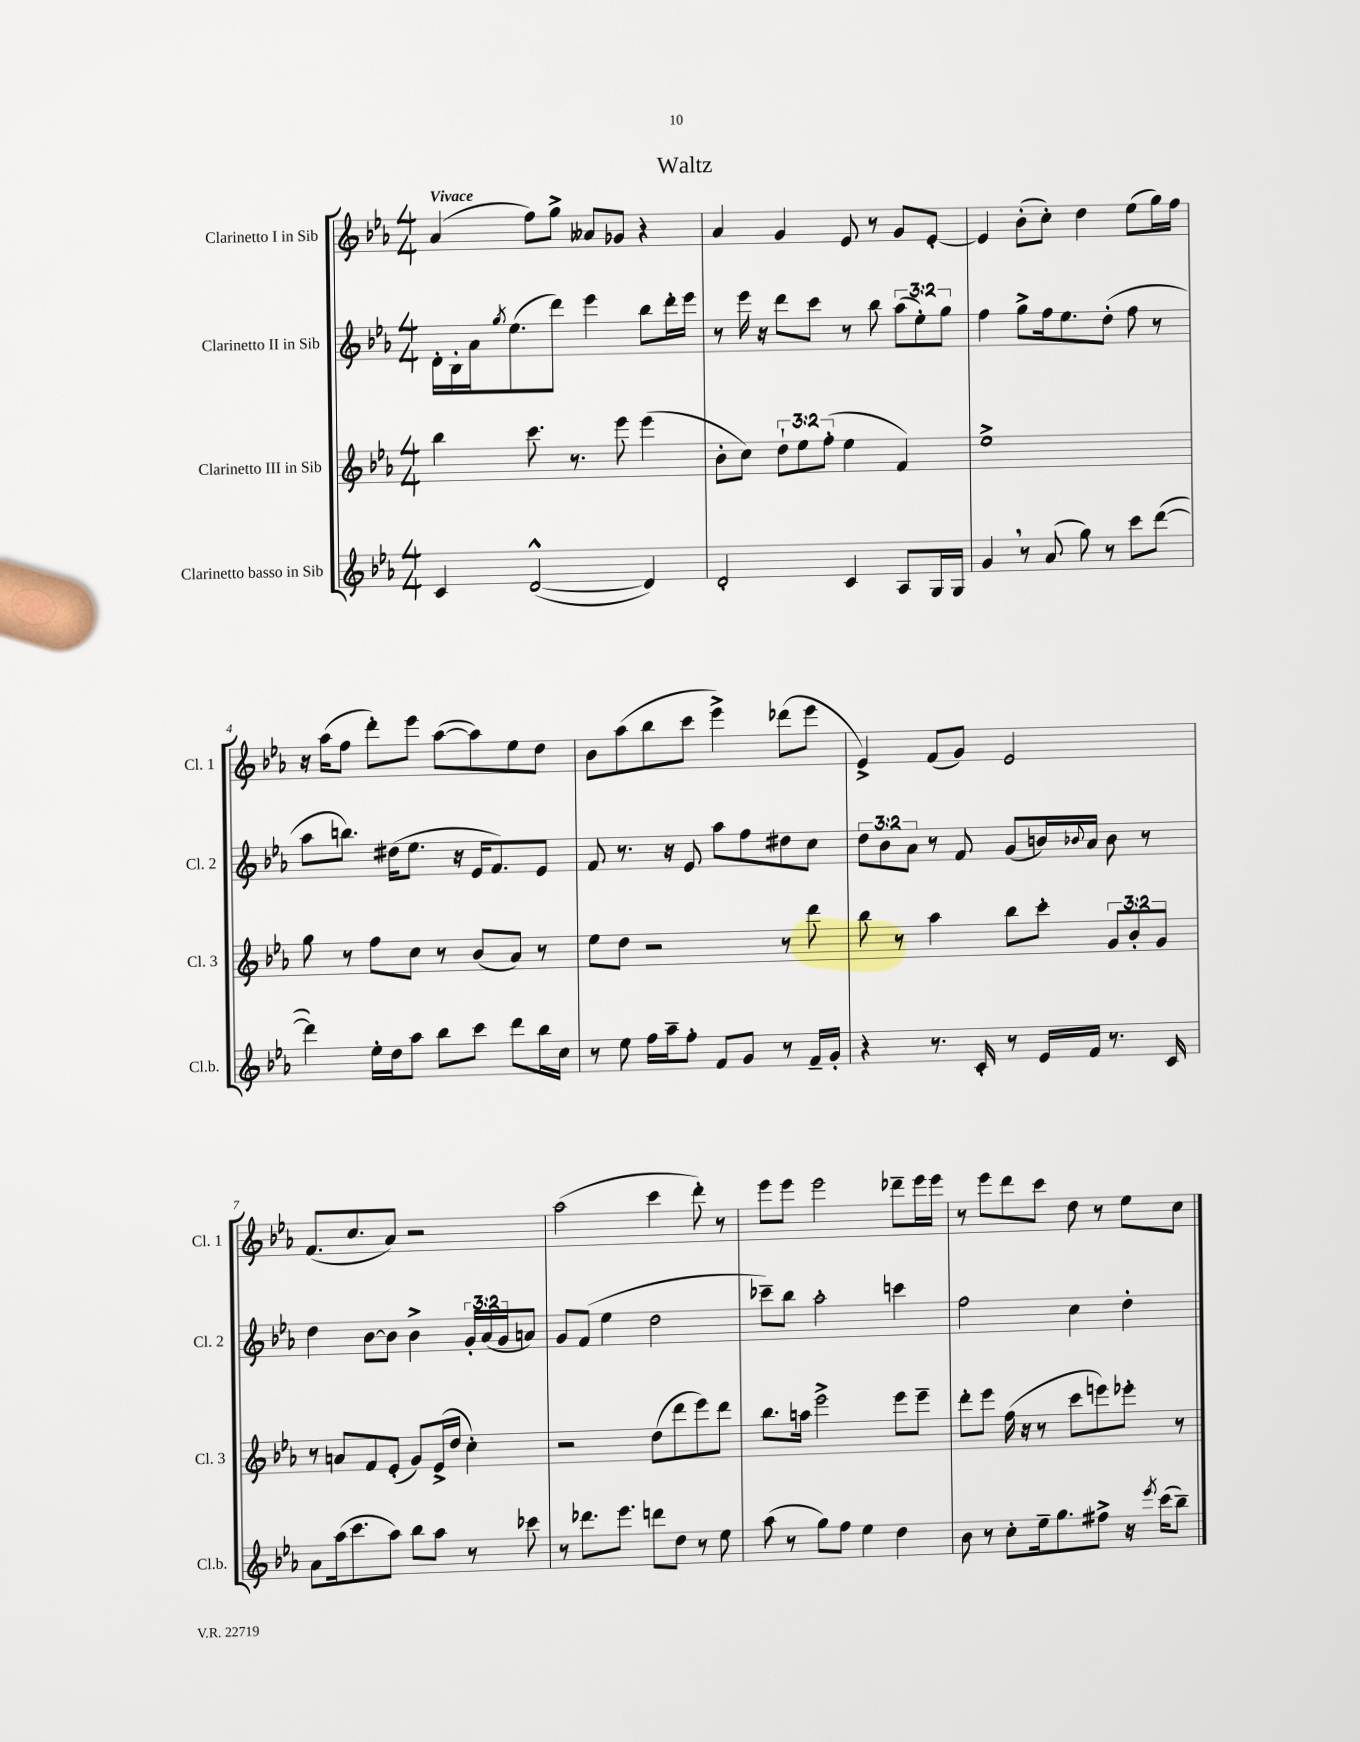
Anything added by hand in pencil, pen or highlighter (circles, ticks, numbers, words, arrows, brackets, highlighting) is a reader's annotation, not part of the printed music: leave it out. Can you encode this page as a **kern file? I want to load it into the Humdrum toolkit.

**kern	**kern	**kern	**kern
*part4	*part3	*part2	*part1
*staff4	*staff3	*staff2	*staff1
*I"Clarinetto basso in Sib	*I"Clarinetto III in Sib	*I"Clarinetto II in Sib	*I"Clarinetto I in Sib
*I'Cl.b.	*I'Cl. 3	*I'Cl. 2	*I'Cl. 1
*clefG2	*clefG2	*clefG2	*clefG2
*k[b-e-a-]	*k[b-e-a-]	*k[b-e-a-]	*k[b-e-a-]
*M4/4	*M4/4	*M4/4	*M4/4
=1	=1	=1	=1
!	!	!	!LO:TX:a:B:t=Vivace
4c/	4bb-\	16d'\LL	(4a-/
.	.	16B-'\	.
.	.	16a-\J	.
.	.	8qgg/	.
.	.	(8.ee-\	.
([2d^^/	8.ccc\	.	8ff\L)
.	.	8ddd\J)	8gg^\J
.	8.r	.	.
.	.	4eee-\	8a--X/L
.	8eee-\	.	8g-X/J
4d/])	(4eee-\	8bb-\L	4r
.	.	16ddd'\L	.
.	.	16eee-\JJ	.
=2	=2	=2	=2
2d'/	8b-'\L	8r	4a-/
.	8cc\J)	16eee-\	.
.	.	16r	.
.	12dd`\L	8ddd\L	4g/
.	12ee-\	.	.
.	.	8ccc\J	.
.	(12ff'\J	.	.
4c/	4ee-\	8r	8e-/
.	.	8bb-\	8r
8A-/L	4f/)	(12aa-\L	8g/L
.	.	12ee-'\)	.
16G/L	.	.	[8e-'/J
.	.	12gg\J	.
16G/JJ	.	.	.
=3	=3	=3	=3
4g,/	1ee-^	4ff\	4e-/]
8r	.	8gg^\L	(8b-'\L
(8a-/	.	16ff\k	8cc'\J)
.	.	8.ee-\	.
8gg\)	.	.	4dd\
8r	.	(8dd'\J	.
8ccc\L	.	8ff\	(8ee-\L
([8ddd\J	.	8r	16gg\L)
.	.	.	16ff\JJ
!!LO:LB:g=z
=4	=4	=4	=4
4ddd\])	8gg\	8aa-\L	16r
.	.	.	(16aa-\KL
.	8r	8.bbn\J)	8ff\J
16ee-'\LL	8ff\L	.	8ddd'\L)
16dd\J	.	(16dd#X\KL	.
8aa-\J	8cc\J	8.ee-\J	8eee-\J
8bb-\L	8r	.	([8aa-\L
.	.	16r	.
8ccc\J	(8b-/L	16e-/KL	8aa-\])
.	.	8.f/)	.
8ddd\L	8a-/J)	.	8ee-\
16bb-\L	8r	8e-/J	8dd\J
16cc\JJ	.	.	.
=5	=5	=5	=5
8r	8ee-\L	8f/	8b-\L
8ee-\	8dd\J	8.r	(8aa-\
16ff\LL	2r	.	8bb-\
16aa-~\J	.	16r	.
8ff'\J	.	8e-/	8ccc\J
8f/L	.	8aa-\L	4eee-^\)
8g/J	.	8ff\	.
8r	8r	8dd#X\	(8ddd-X\L
16f~/LL	8ddd\	8cc\J	8eee-\J
16g'/JJ	.	.	.
=6	=6	=6	=6
4r	8bb-\	12dd\L	4e-^/)
.	.	12b-\	.
.	8r	.	.
.	.	12a-\J	.
8.r	4aa-\	8r	(8f/L
.	.	8f/	8g/J)
16c'/	.	.	.
8r	8bb-\L	(8g/L	2e-/
16e-/LL	8ccc'\J	16bn/L)	.
.	.	8qqb-X/	.
16f/JJ	.	16a-/JJ	.
8.r	12g/L	8b-\	.
.	12b-'/	.	.
.	.	8r	.
.	12g/J	.	.
16c/	.	.	.
!!LO:LB:g=z
=7	=7	=7	=7
8a-\L	8r	4dd\	(8.f/L
(16aa-\k	8an/L	.	.
8.ccc\	.	.	8.cc/
.	8f/	[8b-\L	.
8aa-\J)	(8e-'/J	8b-\J]	8a-/J)
8bb-\L	8g/L)	4b-^\	2r
8aa-\J	(16e-^/L	.	.
.	16dd/JJ	.	.
8r	4cc'\)	24g'/LL	.
.	.	(24a-/	.
.	.	24g/J	.
8ccc-X\	.	8an/J)	.
=8	=8	=8	=8
8r	2r	8g/L	(2aa-\
8.ddd-X\L	.	(8f/J	.
.	.	4ee-\	.
8.eee-\J	.	.	.
8dddn\L	(8dd\L	2dd\	4ccc\
8dd\J	8ddd\	.	.
8r	8eee-\)	.	8ddd'\)
8ee-\	8ddd\J	.	8r
=9	=9	=9	=9
(8aa-\	8.bb-\L	8ccc-X~\L)	8eee-\L
8r	.	8bb-\J	8eee-\J
.	16aan\Jk	.	.
8gg\L)	2eee-^\	2aa-'\	2eee-\
8ff\J	.	.	.
4ee-\	.	.	.
4dd\	8eee-\L	4cccn\	8ddd-X~\L
.	8eee-~\J	.	16eee-\L
.	.	.	16eee-\JJ
=10	=10	=10	=10
8b-\	8ddd'\L	2ff\	8r
8r	8eee-\J	.	8eee-\L
8cc'\L	(16ff\	.	8ddd\
.	16r	.	.
16ee-~\k	8r	.	8ccc\J
8.gg\	.	.	.
.	8ccc\L	4cc\	8dd\
8ff#X^\J	8eeen\)	.	8r
16r	8eee-X'\J	4dd'\	8ee-\L
8qeee-/	.	.	.
(16ccc\KL	.	.	.
8bb-~\J)	8r	.	8cc\J
==	==	==	==
*-	*-	*-	*-
